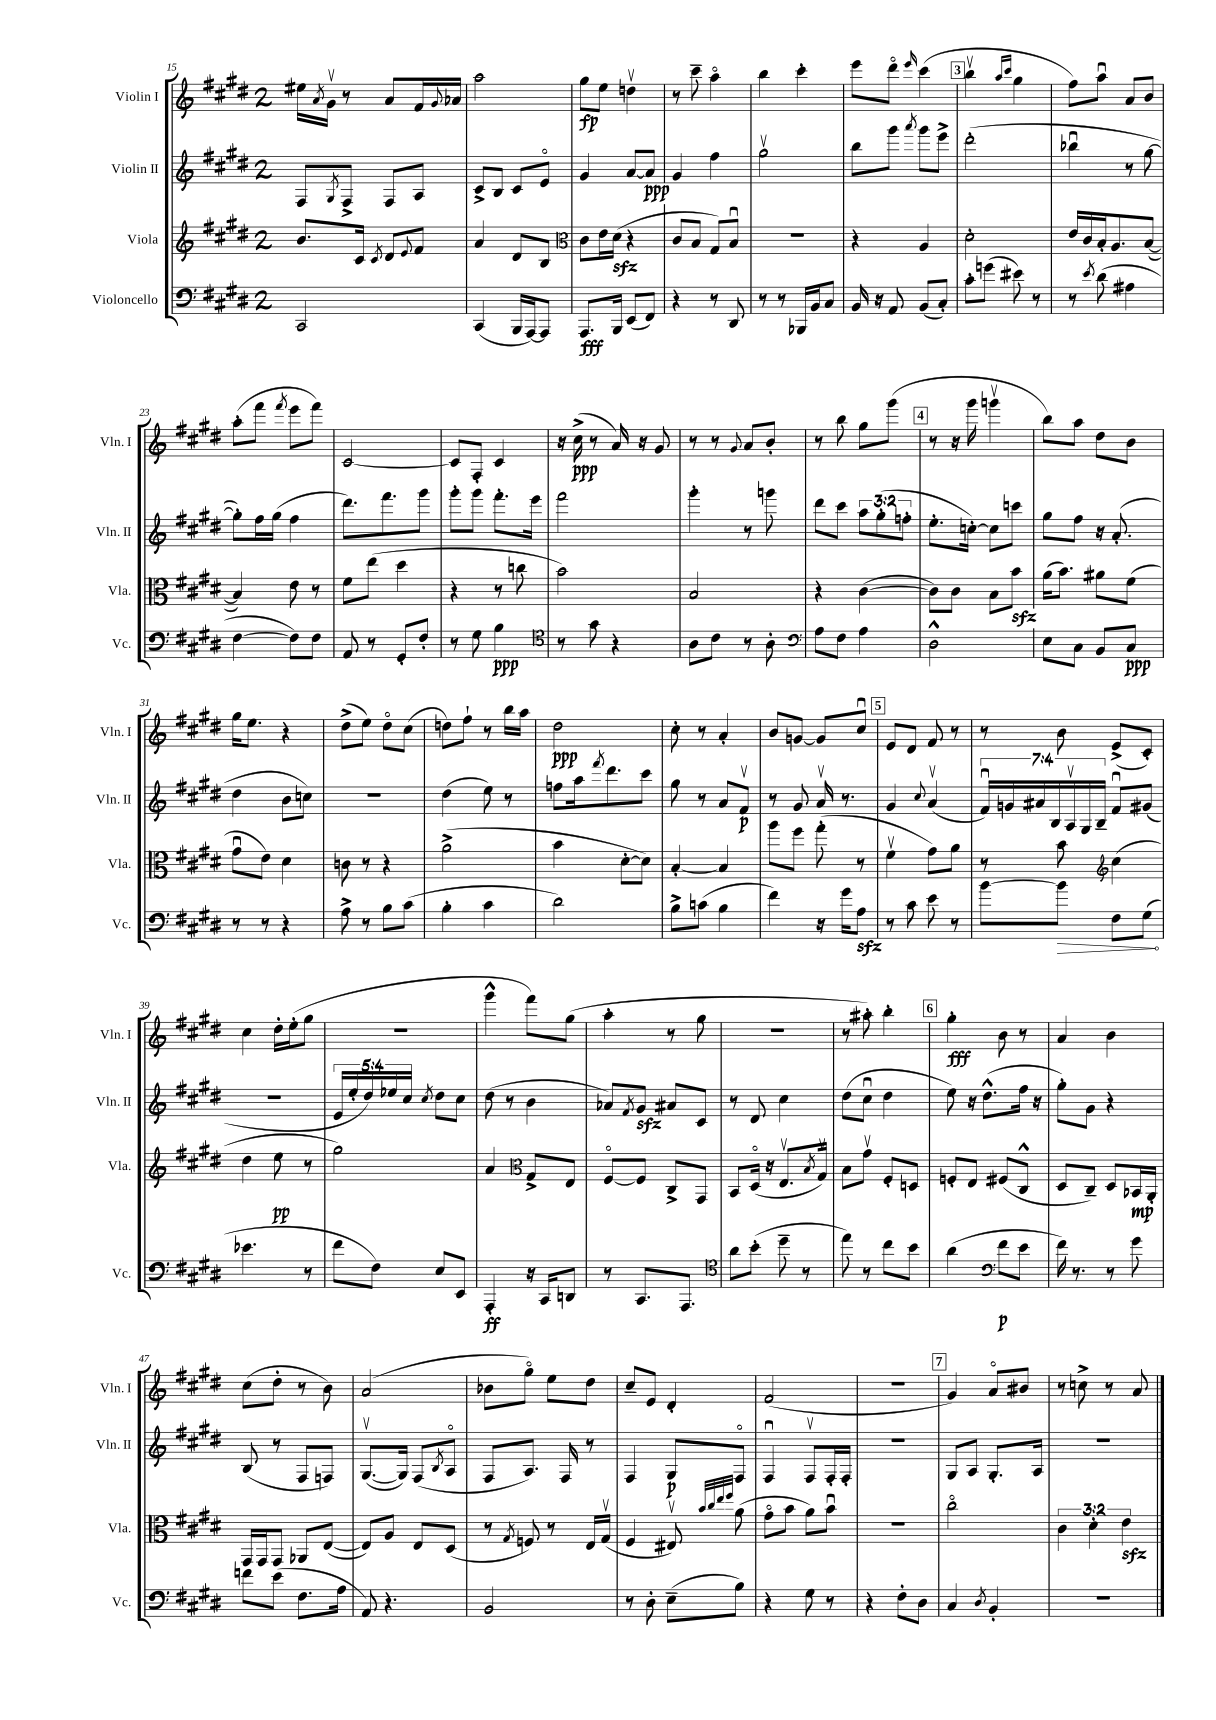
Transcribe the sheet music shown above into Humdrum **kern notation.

**kern	**dynam	**kern	**dynam	**kern	**dynam	**kern	**dynam
*part4	*part4	*part3	*part3	*part2	*part2	*part1	*part1
*staff4	*staff4	*staff3	*staff3	*staff2	*staff2	*staff1	*staff1
*I"Violoncello	*	*I"Viola	*	*I"Violin II	*	*I"Violin I	*
*I'Vc.	*	*I'Vla.	*	*I'Vln. II	*	*I'Vln. I	*
*clefF4	*	*clefG2	*	*clefG2	*	*clefG2	*
*k[f#c#g#d#]	*	*k[f#c#g#d#]	*	*k[f#c#g#d#]	*	*k[f#c#g#d#]	*
*M2/4	*	*M2/4	*	*M2/4	*	*M2/4	*
=15	=15	=15	=15	=15	=15	=15	=15
2CC#/	.	8.b/L	.	8F#/L	.	16ee#X\LL	.
.	.	.	.	.	.	8qa/	.
.	.	.	.	.	.	16g#v\JJ	.
.	.	.	.	8qG#/	.	.	.
.	.	.	.	8F#^/J	.	8r	.
.	.	16c#/Jk	.	.	.	.	.
.	.	8qc#/	.	.	.	.	.
.	.	8d#/L	.	8F#/L	.	8a/L	.
.	.	8qqe/	.	.	.	.	.
.	.	8f#/J	.	8A/J	.	16f#/L	.
.	.	.	.	.	.	8qqg#/	.
.	.	.	.	.	.	16a-X/JJ	.
=16	=16	=16	=16	=16	=16	=16	=16
(4CC#/	.	4a/	.	8c#^/L	.	2aa\	.
.	.	.	.	8B/J	.	.	.
16BBB/LL	.	8d#/L	.	8c#/L	.	.	.
[16AAA/J)	.	.	.	.	.	.	.
8AAA/J]	.	8B/J	.	8e/J	.	.	.
=17	=17	=17	=17	=17	=17	=17	=17
*	*	*clefC3	*	*	*	*	*
8.AAA/L	fff	8c#\L	.	4g#/	.	8gg#\L	fp
.	.	16e\L	.	.	.	8ee\J	.
16BBB/Jk	.	(16d#zz\JJ	.	.	.	.	.
(8EE/L	.	4r	.	[8a/L	.	4ddnv\	.
8FF#/J)	.	.	.	8a/J]	ppp	.	.
=18	=18	=18	=18	=18	=18	=18	=18
4r	.	8c#/L	.	4g#/	.	8r	.
.	.	8B/J	.	.	.	8ccc#~\	.
8r	.	8G#/L)	.	4ff#\	.	4aa\	.
8DD#/	.	8Bu/J	.	.	.	.	.
=19	=19	=19	=19	=19	=19	=19	=19
8r	.	2r	.	2gg#v\	.	4bb\	.
8r	.	.	.	.	.	.	.
16BBB-X/LL	.	.	.	.	.	4ccc#'\	.
16BB/J	.	.	.	.	.	.	.
8C#/J	.	.	.	.	.	.	.
=20	=20	=20	=20	=20	=20	=20	=20
16BB/	.	4r	.	8bb\L	.	8eee\L	.
16r	.	.	.	.	.	.	.
8AA/	.	.	.	8ggg#\J	.	8ddd#\J	.
.	.	.	.	8qaaa/	.	16qqeee/	.
(8BB/L	.	4A/	.	8ggg#\L	.	(4ccc#\	.
8C#'/J)	.	.	.	8eee^\J	.	.	.
!!LO:REH:place=s1:t=3
=21	=21	=21	=21	=21	=21	=21	=21
8c#'\L	.	2d#'\	.	(2ddd#'\	.	4bbv\	.
(8gn\J	.	.	.	.	.	.	.
.	.	.	.	.	.	16qqaa/LL	.
.	.	.	.	.	.	16qqccc#/JJ	.
8e#X\)	.	.	.	.	.	4gg#\	.
8r	.	.	.	.	.	.	.
=22	=22	=22	=22	=22	=22	=22	=22
8r	.	16e/LL	.	4bb-Xu\	.	8ff#\L)	.
.	.	16c#/	.	.	.	.	.
8qe/	.	.	.	.	.	.	.
(8d#\	.	16B'/J	.	.	.	8aau\J	.
.	.	8.A/	.	.	.	.	.
4A#X\	.	.	.	8r	.	8a/L	.
.	.	([8B/J	.	[8gg#\	.	8b/J	.
!!LO:LB:g=z
=23	=23	=23	=23	=23	=23	=23	=23
[4F#\	.	4B/])	.	8gg#'\L])	.	(8aa'\L	.
.	.	.	.	16ff#\L	.	8fff#\J	.
.	.	.	.	(16gg#\JJ	.	.	.
.	.	.	.	.	.	8qfff#/	.
8F#\L])	.	8e\	.	4ff#\	.	8eee\L	.
8F#\J	.	8r	.	.	.	8fff#\J)	.
=24	=24	=24	=24	=24	=24	=24	=24
8AA/	.	8f#\L	.	8.ddd#\L)	.	[2c#/	.
8r	.	(8ee\J	.	.	.	.	.
.	.	.	.	8.fff#\	.	.	.
8GG#'/L	.	4dd#\	.	.	.	.	.
8F#'/J	.	.	.	8ggg#\J	.	.	.
=25	=25	=25	=25	=25	=25	=25	=25
8r	.	4r	.	8ggg#'\L	.	8c#/L]	.
8G#\	.	.	.	8ggg#\J	.	8F#'/J	.
4B\	ppp	8r	.	8.fff#'\L	.	4c#/	.
.	.	8ccn\	.	.	.	.	.
.	.	.	.	16eee\Jk	.	.	.
=26	=26	=26	=26	=26	=26	=26	=26
*clefC4	*	*	*	*	*	*	*
8r	.	2b\)	.	2fff#\	.	16r	.
.	.	.	.	.	.	(16cc#^\	ppp
8g#\	.	.	.	.	.	8r	.
4r	.	.	.	.	.	16a/)	.
.	.	.	.	.	.	16r	.
.	.	.	.	.	.	8g#/	.
=27	=27	=27	=27	=27	=27	=27	=27
8A\L	.	2B/	.	4ggg#'\	.	8r	.
8c#\J	.	.	.	.	.	8r	.
.	.	.	.	.	.	8qqg#/	.
8r	.	.	.	8r	.	8a/L	.
8A'\	.	.	.	8gggn\	.	8b'/J	.
=28	=28	=28	=28	=28	=28	=28	=28
*clefF4	*	*	*	*	*	*	*
8A\L	.	4r	.	8ddd#\L	.	8r	.
8F#\J	.	.	.	8ccc#\J	.	8bb\	.
4A\	.	([4c#\	.	12aa\L	.	8gg#\L	.
.	.	.	.	(12gg#'\	.	.	.
.	.	.	.	.	.	(8ggg#\J	.
.	.	.	.	12ffn'\J	.	.	.
!!LO:REH:place=s1:t=4
=29	=29	=29	=29	=29	=29	=29	=29
2D#^^\	.	8c#\L])	.	8.ee'\L	.	8r	.
.	.	8c#\J	.	.	.	16r	.
.	.	.	.	[16ccn'\Jk)	.	16ggg#\	.
.	.	8B\L	.	8cc\L]	.	4gggnv\	.
.	.	8bzz\J	.	8cccn\J	.	.	.
=30	=30	=30	=30	=30	=30	=30	=30
8E\L	.	(16a\KL	.	8gg#\L	.	8bb\L)	.
.	.	8.b\J)	.	.	.	.	.
8C#\J	.	.	.	8ff#\J	.	8aa\J	.
8BB/L	.	8a#X\L	.	16r	.	8dd#\L	.
.	.	.	.	(8.a'/	.	.	.
8C#/J	ppp	(8f#\J	.	.	.	8b\J	.
!!LO:LB:g=z
=31	=31	=31	=31	=31	=31	=31	=31
8r	.	8g#u\L	.	4dd#\	.	16gg#\KL	.
.	.	.	.	.	.	8.ee\J	.
8r	.	8e\J)	.	.	.	.	.
4r	.	4d#\	.	8b\L	.	4r	.
.	.	.	.	8ccn\J)	.	.	.
=32	=32	=32	=32	=32	=32	=32	=32
8A^\	.	8cn\	.	2r	.	(8dd#^\L	.
8r	.	8r	.	.	.	8ee\J)	.
8B\L	.	4r	.	.	.	8dd#\L	.
(8c#\J	.	.	.	.	.	(8cc#\J	.
=33	=33	=33	=33	=33	=33	=33	=33
4B'\	.	(2a^\	.	(4dd#\	.	8ddn\L)	.
.	.	.	.	.	.	8ff#`\J	.
4c#\	.	.	.	8ee\)	.	8r	.
.	.	.	.	8r	.	16bb\LL	.
.	.	.	.	.	.	16aa\JJ	.
=34	=34	=34	=34	=34	=34	=34	=34
2d#\)	.	4b\	.	8ffn\L	.	2dd#\	ppp
.	.	.	.	16aa\k	.	.	.
.	.	.	.	8qfff#/	.	.	.
.	.	.	.	8.ddd#\	.	.	.
.	.	[8d#'\L	.	.	.	.	.
.	.	8d#\J])	.	8ccc#\J	.	.	.
=35	=35	=35	=35	=35	=35	=35	=35
8B^\L	.	[4B'/	.	8gg#\	.	8cc#'\	.
(8cn\J	.	.	.	8r	.	8r	.
4B\	.	4B/]	.	8a/L	.	4a'/	.
.	.	.	.	8f#v/J	p	.	.
=36	=36	=36	=36	=36	=36	=36	=36
4f#\)	.	8aa\L	.	8r	.	8b/L	.
.	.	8ff#\J	.	8g#/	.	[8gn/J	.
16r	.	(8gg#'\	.	16av/	.	8g/L]	.
16g#\KL	.	.	.	8.r	.	.	.
8Azz\J	.	8r	.	.	.	8cc#u/J	.
!!LO:REH:place=s1:t=5
=37	=37	=37	=37	=37	=37	=37	=37
8r	.	4f#v\	.	4g#/	.	8e/L	.
8c#\	.	.	.	.	.	8d#/J	.
.	.	.	.	8qqcc#/	.	.	.
8e\	.	8g#\L)	.	(4av/	.	8f#/	.
8r	.	8a\J	.	.	.	8r	.
=38	=38	=38	=38	=38	=38	=38	=38
[8b\L	.	8r	.	28f#u/LL)	.	8r	.
.	.	.	.	28gn/	.	.	.
.	.	.	.	28a#X/	.	.	.
.	.	.	.	28B/	.	.	.
!	!LO:HP:b	!	!	!	!	!	!
8b\J]	>	8b\	.	.	.	8b\	.
.	.	.	.	28Av/	.	.	.
.	.	.	.	28G#/	.	.	.
.	.	.	.	28B~/JJ	.	.	.
*	*	*clefG2	*	*	*	*	*
8F#\L	.	(4cc#\	.	8f#u/L	.	(8e^/L	.
(8G#\J	.	.	.	(8g#X/J	.	8c#'/J)	.
.	]	.	.	.	.	.	.
!!LO:LB:g=z
=39	=39	=39	=39	=39	=39	=39	=39
4.e-X\	.	4dd#\	.	2r	.	4cc#\	.
.	.	8ee\	pp	.	.	16dd#'\LL	.
.	.	.	.	.	.	(16ee'\J	.
8r	.	8r	.	.	.	8gg#\J	.
=40	=40	=40	=40	=40	=40	=40	=40
8f#\L	.	2gg#\)	.	20e/LL	.	2r	.
.	.	.	.	20ee'/	.	.	.
.	.	.	.	20dd#/)	.	.	.
8F#\J)	.	.	.	.	.	.	.
.	.	.	.	20ee-X/	.	.	.
.	.	.	.	20cc#/JJ	.	.	.
.	.	.	.	8qcc#/	.	.	.
8E/L	.	.	.	8dd#\L	.	.	.
8EE/J	.	.	.	8cc#\J	.	.	.
=41	=41	=41	=41	=41	=41	=41	=41
4AAA'/	ff	4a/	.	(8dd#\	.	4ggg#^^\	.
.	.	.	.	8r	.	.	.
*	*	*clefC3	*	*	*	*	*
16r	.	8G#^/L	.	4b\	.	8fff#\L)	.
16CC#/KL	.	.	.	.	.	.	.
8DDn/J	.	8E/J	.	.	.	(8gg#\J	.
=42	=42	=42	=42	=42	=42	=42	=42
8r	.	[8F#/L	.	8a-X/L)	.	4aa'\	.
.	.	.	.	8qf#/	.	.	.
8.CC#/L	.	8F#/J]	.	8g#zz/J	.	.	.
.	.	8C#^/L	.	8a#X/L	.	8r	.
8.AAA/J	.	.	.	.	.	.	.
.	.	8GG#/J	.	8c#/J	.	8gg#\	.
=43	=43	=43	=43	=43	=43	=43	=43
*clefC4	*	*	*	*	*	*	*
8a\L	.	8BB/L	.	8r	.	2r	.
(8b'\J	.	(16D#/Jk	.	8d#/	.	.	.
.	.	16r	.	.	.	.	.
8dd#~\	.	8.Ev/L	.	4cc#\	.	.	.
8r	.	.	.	.	.	.	.
.	.	8qB/	.	.	.	.	.
.	.	16G#v/Jk)	.	.	.	.	.
=44	=44	=44	=44	=44	=44	=44	=44
8ee\)	.	8B\L	.	(8dd#\L	.	8r	.
8r	.	8g#v\J	.	8cc#u\J	.	8aa#X'\)	.
8cc#\L	.	8F#'/L	.	4dd#\	.	4bb'\	.
8b\J	.	8Dn/J	.	.	.	.	.
!!LO:REH:place=s1:t=6
=45	=45	=45	=45	=45	=45	=45	=45
(4a\	.	8Fn'/L	.	8ee\)	.	4gg#'\	fff
.	.	8E/J	.	16r	.	.	.
.	.	.	.	(8.dd#^^\L	.	.	.
*clefF4	*	*	*	*	*	*	*
8f#\L	p	(8F#X/L	.	.	.	8b\	.
8e\J	.	8C#^^/J	.	16ff#\Jk	.	8r	.
.	.	.	.	16r	.	.	.
=46	=46	=46	=46	=46	=46	=46	=46
16f#\)	.	8D#/L	.	8gg#'\L)	.	4a/	.
8.r	.	.	.	.	.	.	.
.	.	8C#~/J)	.	8g#\J	.	.	.
8r	.	8D#/L	.	4r	.	4b\	.
8g#\	.	16BB-X/L	mp	.	.	.	.
.	.	16AA'/JJ	.	.	.	.	.
!!LO:LB:g=z
=47	=47	=47	=47	=47	=47	=47	=47
8fn\L	.	16GG#/LL	.	(8B/	.	(8cc#\L	.
.	.	16GG#/J	.	.	.	.	.
(8e\J	.	8GG#/J	.	8r	.	8dd#'\J	.
8.F#\L	.	8AA-X/L	.	8F#/L	.	8r	.
.	.	([8E/J	.	8Fn/J)	.	8b\)	.
16A\Jk	.	.	.	.	.	.	.
=48	=48	=48	=48	=48	=48	=48	=48
8AA/)	.	8E/L])	.	([8.G#v/L	.	(2a/	.
4.r	.	8A/J	.	.	.	.	.
.	.	.	.	16G#/Jk])	.	.	.
.	.	8E/L	.	(8F#/L	.	.	.
.	.	.	.	8qB/	.	.	.
.	.	(8D#/J	.	8A/J	.	.	.
=49	=49	=49	=49	=49	=49	=49	=49
2BB/	.	8r	.	8F#/L	.	8b-X\L	.
.	.	8qG#/	.	.	.	.	.
.	.	8Fn/)	.	8.A/J)	.	8gg#\J)	.
.	.	8r	.	.	.	8ee\L	.
.	.	.	.	16F#/	.	.	.
.	.	16E/LL	.	8r	.	8dd#\J	.
.	.	(16G#v/JJ	.	.	.	.	.
=50	=50	=50	=50	=50	=50	=50	=50
8r	.	4F#/	.	4F#/	.	8cc#~/L	.
8D#'\	.	.	.	.	.	8e/J	.
(8E~\L	.	8E#Xv/)	.	8G#/L	p	4d#'/	.
.	.	32qqb/LLL	.	.	.	.	.
.	.	32qqcc#/	.	.	.	.	.
.	.	32qqee/	.	.	.	.	.
.	.	32qqff#/JJJ	.	.	.	.	.
8B\J)	.	(8a\	.	8F#/J	.	.	.
=51	=51	=51	=51	=51	=51	=51	=51
4r	.	8g#\L	.	4F#u/	.	(2f#/	.
.	.	8b\J	.	.	.	.	.
8G#\	.	8a\L)	.	8F#v/L	.	.	.
8r	.	8bu\J	.	16F#'/L	.	.	.
.	.	.	.	16F#'/JJ	.	.	.
=52	=52	=52	=52	=52	=52	=52	=52
4r	.	2r	.	2r	.	2r	.
8F#'\L	.	.	.	.	.	.	.
8D#\J	.	.	.	.	.	.	.
!!LO:REH:place=s1:t=7
=53	=53	=53	=53	=53	=53	=53	=53
4C#/	.	2cc#\	.	8G#/L	.	4g#/)	.
.	.	.	.	8A/J	.	.	.
8qD#/	.	.	.	.	.	.	.
4BB'/	.	.	.	8.G#'/L	.	8a/L	.
.	.	.	.	.	.	8b#X/J	.
.	.	.	.	16A/Jk	.	.	.
=54	=54	=54	=54	=54	=54	=54	=54
2r	.	6c#\	.	2r	.	8r	.
.	.	.	.	.	.	8ccn^\	.
.	.	6d#'\	.	.	.	.	.
.	.	.	.	.	.	8r	.
.	.	6ezz\	.	.	.	.	.
.	.	.	.	.	.	8a/	.
==	==	==	==	==	==	==	==
*-	*-	*-	*-	*-	*-	*-	*-
